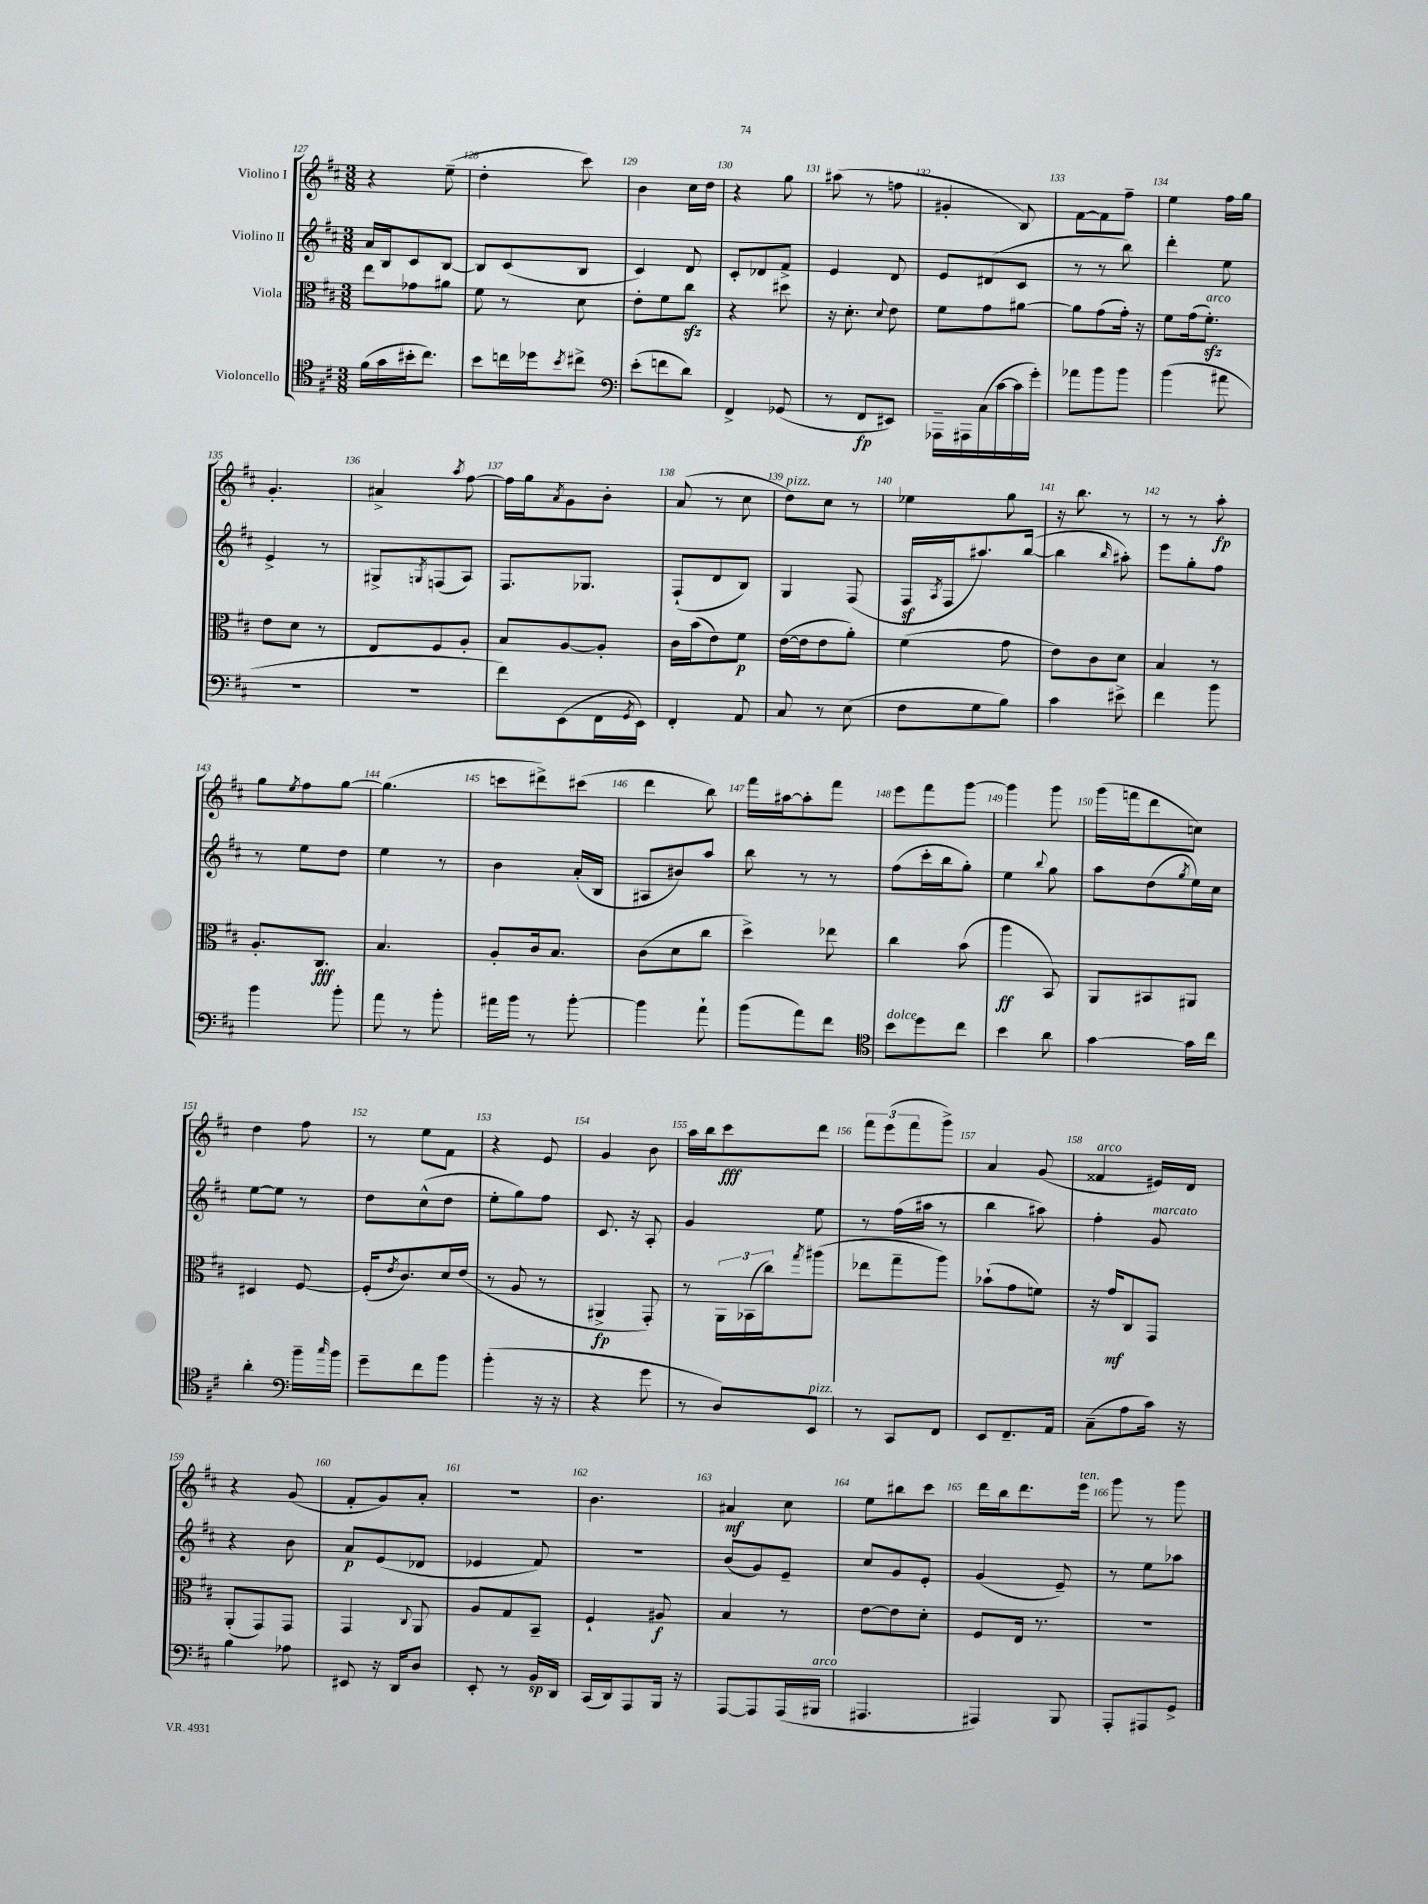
<<
\new StaffGroup <<
\new Staff = "s0" \with { instrumentName = "Violino I" } {
    \clef treble \key d \major \numericTimeSignature \time 3/8
    r4 e''8--( |
    d''4-. cis'''8) |
    b'4 cis''16 d''16 |
    r4 g''8 |
    ais''8( r8 f''8 |
    gis'4-. b8) |
    fis'8~ fis'8 fis''8-- |
    e''4 fis''16 g''16 |
    g'4.-. |
    ais'4-> \acciaccatura { a''8 } fis''8~ |
    fis''16 g''16 \acciaccatura { a'8 } g'8 b'8-. |
    a'8( r8 cis''8 |
    d''8^\markup { \italic "pizz." }) cis''8 r8 |
    ees''4 g''8 |
    r16 b''8. r8 |
    r8 r8 a''8-.\fp |
    g''8 \acciaccatura { e''8 } fis''8 g''8~ |
    g''4.( |
    c'''8 dis'''8->) cis'''8( |
    d'''4 b''8) |
    fis'''16 ais''16~ ais''8-. fis'''8 |
    e'''8 fis'''8 g'''8~ |
    g'''4 g'''8 |
    g'''16( f'''16 d'''8 c''8) |
    d''4 fis''8 |
    r8 e''8 fis'8 |
    r4 e'8 |
    g'4 b'8 |
    a''16 b''16 cis'''8\fff d'''8 |
    \tuplet 3/2 { fis'''8 e'''8( fis'''8 } g'''8->) |
    a'4 g'8( |
    fisis'4^\markup { \italic "arco" } eis'16) d'16 |
    r4 g'8( |
    fis'8-. g'8) a'8-. |
    R4. |
    b'4. |
    ais'4\mf cis''8 |
    e''8 bis''8 cis'''8 |
    d'''16 b''16 d'''8. e'''16^\markup { \italic "ten." } |
    g'''8 r8 g'''8 \bar "|." |
}
\new Staff = "s1" \with { instrumentName = "Violino II" } {
    \clef treble \key d \major \numericTimeSignature \time 3/8
    a'16 b16 cis'8 b8~ |
    b8 cis'8( b8 |
    cis'4) d'8 |
    cis'8-. des'8 fis'8-> |
    e'4 d'8 |
    e'8 dis'8( cis'8 |
    r8 r8 b''8) |
    d'''4-. e''8 |
    e'4-> r8 |
    gis8-> \acciaccatura { g8 } f8( a8) |
    fis8. ges8. |
    fis8-!( d'8 b8) |
    g4 fis8( |
    fis16\sf \acciaccatura { a8 } fis16 ais''8.) b''16~( |
    b''4 \grace { b''16 } ais''8-.) |
    e'''8 g''8-. fis''8 |
    r8 e''8 d''8 |
    e''4 r8 |
    b'4 a'16-.( b16 |
    ais8 bis'8) a''8 |
    b''8 r8 r8 |
    fis''8( cis'''16-. b''16 g''8-.) |
    e''4 \appoggiatura { b''8 } g''8 |
    a''8 d''8( \acciaccatura { g''8 } e''16) cis''16 |
    e''8~ e''8 r8 |
    d''8 cis''8-^( d''8 |
    e''8-. g''8) fis''8 |
    cis'8. r16 a8-. |
    g'4 e''8 |
    r8 fis''16( ais''16 r8 |
    b''4 ais''8) |
    fis''4-. g'8^\markup { \italic "marcato" } |
    r4 b'8 |
    a'8\p e'8( des'8 |
    ees'4 fis'8) |
    R4. |
    b'8( g'8) e'8-- |
    cis''8 g'8 e'8-. |
    g'4( e'8--) |
    r8 e''8 aes''8 \bar "|." |
}
\new Staff = "s2" \with { instrumentName = "Viola" } {
    \clef alto \key d \major \numericTimeSignature \time 3/8
    e''8 ges'8 ais'8 |
    fis'8 r8 d'8 |
    e'8-. fis'8 cis''8\sfz |
    r4 dis''8 |
    r16 d'8.-. \appoggiatura { d'8 } e'8 |
    fis'8 g'8 ais'8~ |
    ais'8 g'8( g'16-.) r16 |
    fis'8 g'16( fis'8.-.\sfz^\markup { \italic "arco" }) |
    e'8 d'8 r8 |
    e8 fis8 a8-. |
    b8 a8~ a8-. |
    cis'16 b'16( e'8) fis'8\p |
    e'16~( e'16 e'8 a'8-.) |
    fis'4( g'8 |
    e'8) cis'8 d'8 |
    b4 r8 |
    a8.-. cis8.\fff |
    b4. |
    a8-. cis'16 b8. |
    cis'8( d'8 cis''8 |
    d''4->) ees''8 |
    cis''4 b'8( |
    a''4\ff b,8) |
    a,8 bis,8 ais,8 |
    dis4 fis8~ |
    fis16-.( \acciaccatura { e'8 } cis'8.) d'16 e'16( |
    r8 a8 r8 |
    ais,4->\fp g,8-.) |
    r8 \tuplet 3/2 { a,16 bes,16( cis''16) } \acciaccatura { g''8 } ais''8( |
    ees''8 g''8-- a''8) |
    bes'8-!( g'8 f'8) |
    r16 g'16\mf cis8 g,8 |
    a,8-.( g,8) g,8 |
    g,4 \appoggiatura { cis8 } a,8 |
    a8 g8 b,8-- |
    fis4-! ais8\f |
    b4 r8 |
    e'8~ e'8 d'8-. |
    fis8 e16 r8. |
    R4. \bar "|." |
}
\new Staff = "s3" \with { instrumentName = "Violoncello" } {
    \clef tenor \key d \major \numericTimeSignature \time 3/8
    fis'16( g'16 bis'16-. cis''8.) |
    b'8 c''16 des''16 \acciaccatura { b'8 } cis''8-> |
    \clef bass e'8-.( f'8 d'8) |
    fis,4-> ges,8( |
    r8 fis,8\fp eis,8) |
    aes,,16-- ais,,16 cis16( cis'16~ cis'16 g'16-.) |
    aes'8 b'8 b'8 |
    b'4( ais'8 |
    R4. |
    R4. |
    fis'8) e,8( fis,16 \acciaccatura { g,8 } e,16) |
    fis,4-. a,8 |
    cis8 r8 e8( |
    fis8 g8 b8) |
    cis'4 eis'8-> |
    fis'4 b'8 |
    b'4 b'8-. |
    a'8 r8 b'8-. |
    ais'16 b'16 r8 b'8~-. |
    b'4 a'8-! |
    b'8( a'8) fis'8 |
    \clef tenor b'8^\markup { \italic "dolce" } d''8 cis''8 |
    b'4 a'8 |
    g'4~ g'16 cis''16 |
    a'4-. \clef bass b'16-- \grace { cis''16 } b'16 |
    g'8-- fis'8 b'8 |
    b'4-.( r16 r16 |
    r4 g'8 |
    r8 d8) e,8^\markup { \italic "pizz." } |
    r8 cis,8 fis,8 |
    e,8 fis,8.-- a,16 |
    cis8--( a8 cis'16) r16 |
    b4 aes8 |
    eis,8 r16 d,16 d8 |
    e,8-. r8 b,16\sp d,16 |
    cis,16( d,16) a,,8 b,,16 r16 |
    a,,8~ a,,8 a,,16( bis,,16^\markup { \italic "arco" } |
    ais,,4. |
    ais,,4) b,,8 |
    a,,8-. ais,,8 g,8-> \bar "|." |
}
>>
>>
\layout { \context { \Score currentBarNumber = #127 \override BarNumber.break-visibility = ##(#f #t #t) barNumberVisibility = #all-bar-numbers-visible } }
